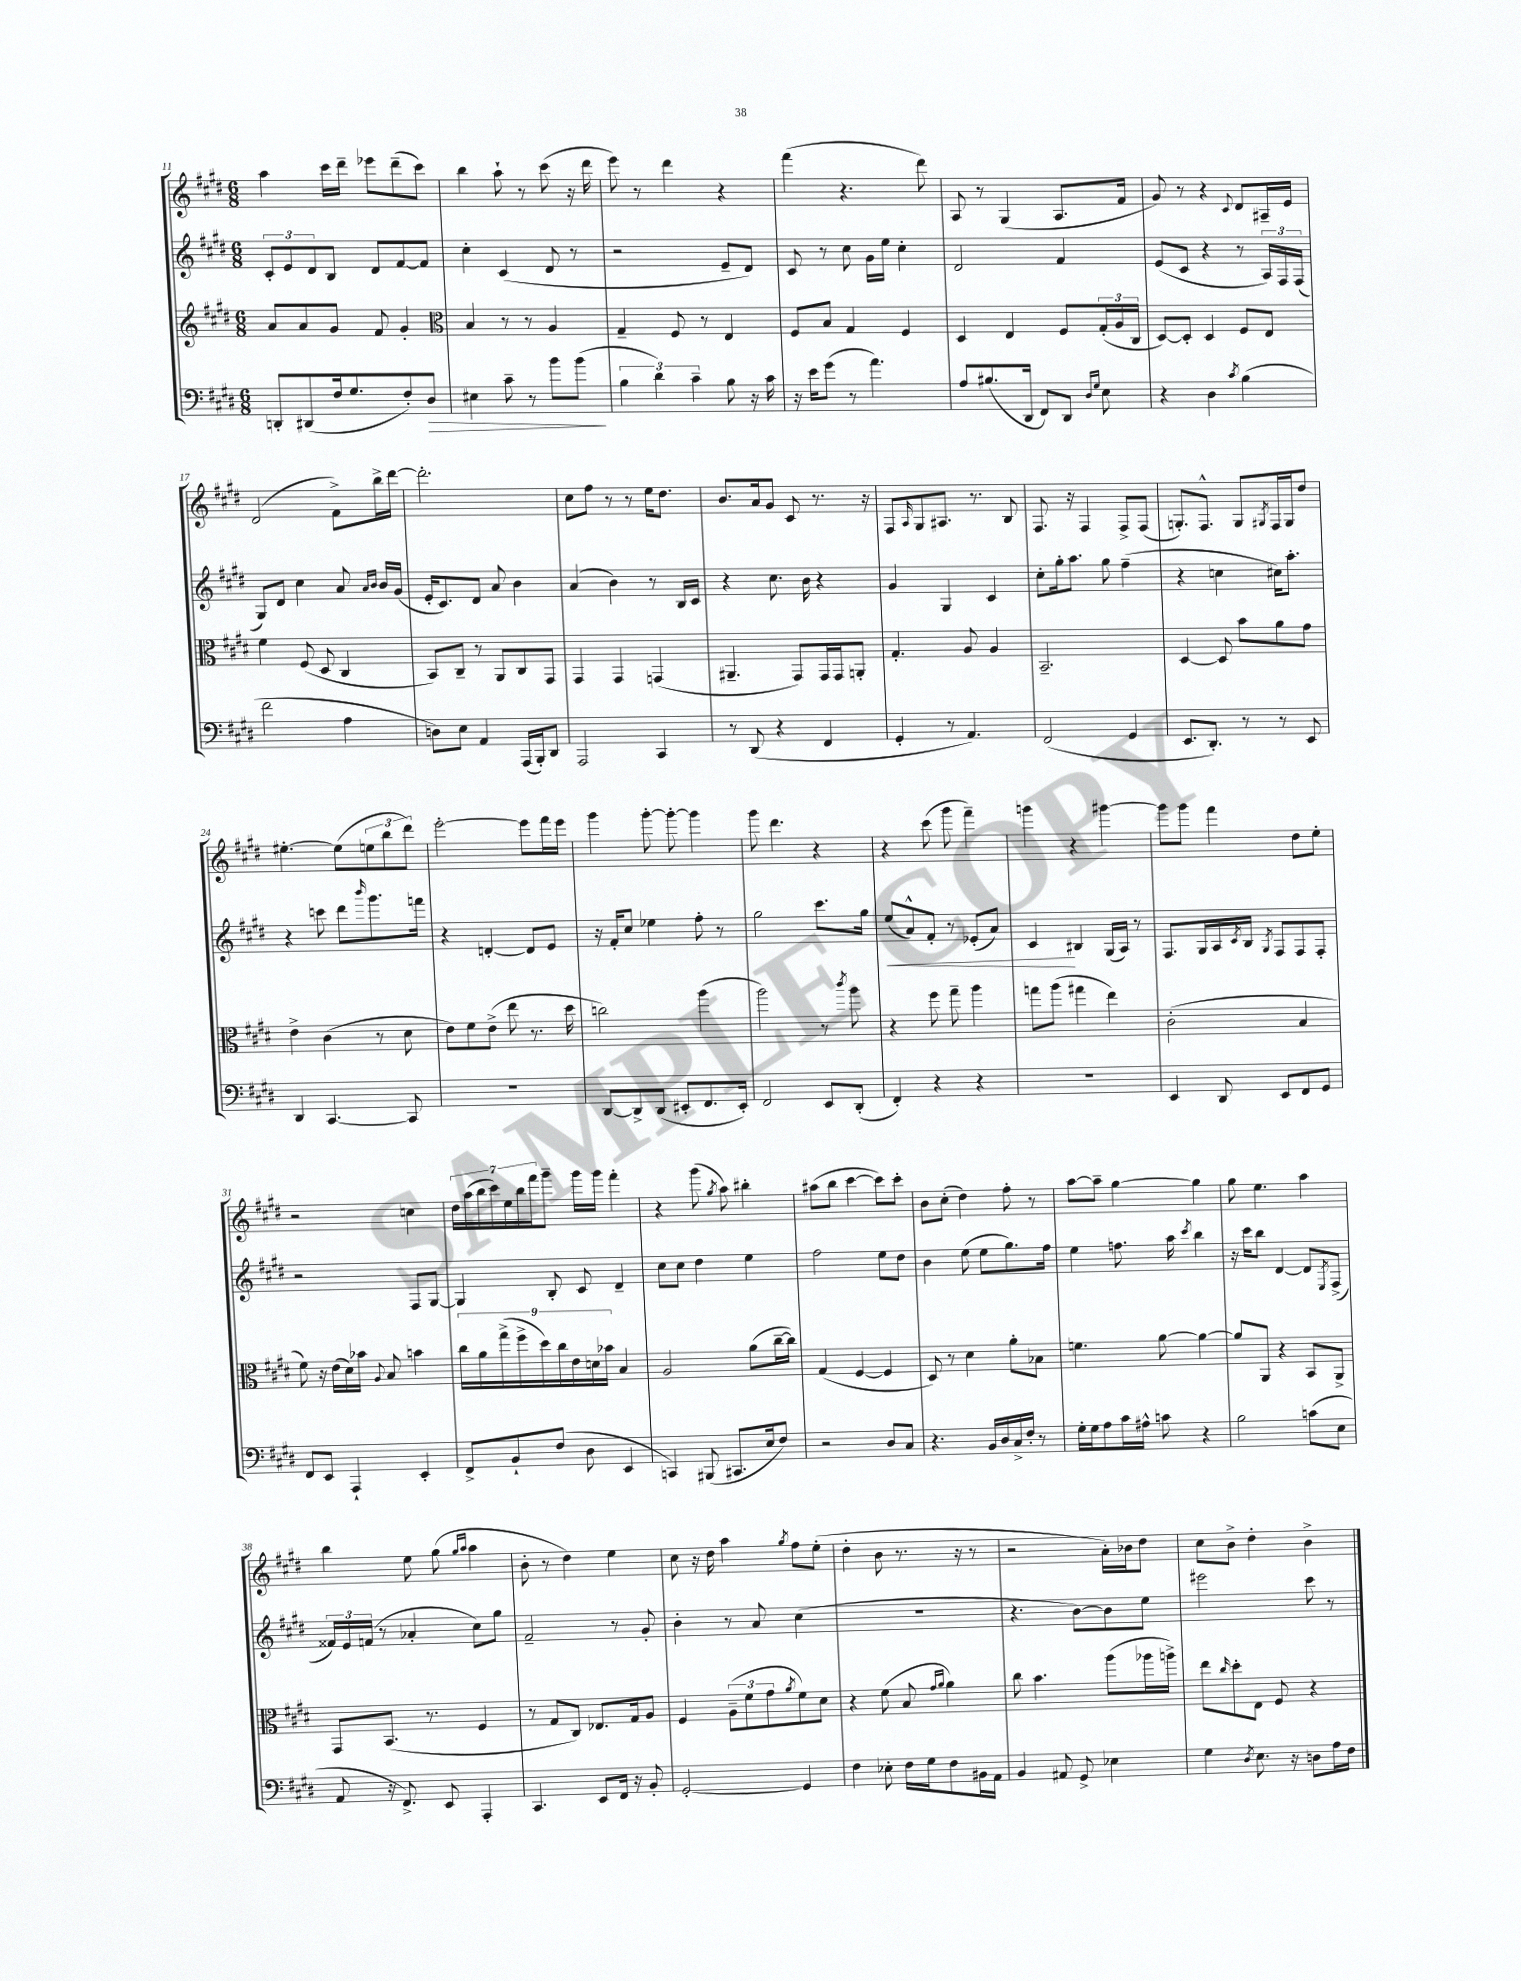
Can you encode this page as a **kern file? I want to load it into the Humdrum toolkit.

**kern	**dynam	**kern	**kern	**dynam	**kern
*part4	*part4	*part3	*part2	*part2	*part1
*staff4	*staff4	*staff3	*staff2	*staff2	*staff1
*clefF4	*	*clefG2	*clefG2	*	*clefG2
*k[f#c#g#d#]	*	*k[f#c#g#d#]	*k[f#c#g#d#]	*	*k[f#c#g#d#]
*M6/8	*	*M6/8	*M6/8	*	*M6/8
=11	=11	=11	=11	=11	=11
8DDn'/L	.	8a/L	12c#'/L	.	4aa\
.	.	.	12e/	.	.
(8DD#X/	.	8a/	.	.	.
.	.	.	12d#/	.	.
16F#/k	.	8g#/J	8B/J	.	16ccc#\LL
8.G#/	.	.	.	.	16ddd#~\JJ
.	.	8f#/	8d#/L	.	8eee-X\L
8F#'/)	.	4g#'/	[8f#/	.	(8ddd#~\
!	!LO:HP:b	!	!	!	!
8D#/J	>	.	8f#/J]	.	8ccc#\J)
=12	=12	=12	=12	=12	=12
*	*	*clefC3	*	*	*
4E#X\	.	4B/	4cc#'\	.	4bb\
8c#~\	.	8r	(4c#/	.	8aa`\
8r	.	8r	.	.	8r
8b\L	.	4A/	8d#/	.	(8ccc#\
(8b\J	.	.	8r	.	16r
.	.	.	.	.	16ddd#\
.	]	.	.	.	.
=13	=13	=13	=13	=13	=13
6B\	.	4G#~/	2r	.	8eee\)
.	.	.	.	.	8r
6d#\)	.	.	.	.	.
.	.	8F#/	.	.	4ddd#\
6c#~\	.	.	.	.	.
.	.	8r	.	.	.
8B\	.	4E/	8e~/L	.	4r
16r	.	.	8d#/J)	.	.
16c#\	.	.	.	.	.
=14	=14	=14	=14	=14	=14
16r	.	8F#/L	8c#/	.	(4fff#\
16e\KL	.	.	.	.	.
(8g#\J	.	8B/J	8r	.	.
8r	.	4G#/	8cc#\	.	4.r
4.a\)	.	.	16g#\LL	.	.
.	.	.	16ee\JJ	.	.
.	.	4F#/	4cc#'\	.	.
.	.	.	.	.	8ddd#\)
=15	=15	=15	=15	=15	=15
8A/L	.	4D#/	2d#/	.	8A/
(8.B#X/	.	.	.	.	8r
.	.	4E/	.	.	(4G#/
16DD#/Jk	.	.	.	.	.
8FF#/L)	.	.	.	.	.
8DD#/J	.	8F#/L	4f#/	.	8.A/L
16qqD#/LL	.	.	.	.	.
16qqG#/JJ	.	.	.	.	.
8E\	.	(24G#'/L	.	.	.
.	.	24A/	.	.	.
.	.	.	.	.	16f#/Jk
.	.	24C#/JJ	.	.	.
=16	=16	=16	=16	=16	=16
4r	.	[8D#/L)	(8e/L	.	8g#/)
.	.	8D#'/J]	8c#/J	.	8r
4D#\	.	4D#/	4r	.	4r
8qc#/	.	.	.	.	8qqc#/
(4B\	.	8F#/L	8r	.	8d#/L
.	.	8E/J	24A/LL)	.	16A#X~/L
.	.	.	24F#/	.	.
.	.	.	.	.	16e/JJ
.	.	.	(24F#/JJ	.	.
!!LO:LB:g=z
=17	=17	=17	=17	=17	=17
2f#\	.	4f#\	8G#/L)	.	(2d#/
.	.	.	8d#/J	.	.
.	.	(8F#/	4cc#\	.	.
.	.	8D#/	.	.	.
4A\	.	4C#/	8a/	.	8f#^\L)
.	.	.	16qqa/LL	.	.
.	.	.	16qqb/JJ	.	.
.	.	.	16b/LL	.	16bb^\L
.	.	.	(16g#/JJ	.	[16ddd#\JJ
=18	=18	=18	=18	=18	=18
8Dn\L)	.	8BB/L)	16e'/KL	.	2.ddd#'\]
.	.	.	8.c#/)	.	.
8E\J	.	8C#~/J	.	.	.
4AA/	.	8r	8d#/J	.	.
.	.	8AA/L	8a/	.	.
(16AAA/LL	.	8C#/	4b\	.	.
16BBB'/J)	.	.	.	.	.
8DD#/J	.	8GG#/J	.	.	.
=19	=19	=19	=19	=19	=19
2AAA/	.	4GG#/	(4a/	.	8cc#\L
.	.	.	.	.	8ff#\J
.	.	4GG#/	4b\)	.	8r
.	.	.	.	.	8r
4CC#/	.	(4GGn/	8r	.	16ee\KL
.	.	.	.	.	8.dd#\J
.	.	.	16B/LL	.	.
.	.	.	16c#/JJ	.	.
=20	=20	=20	=20	=20	=20
8r	.	4.AA#X~/	4r	.	8.b/L
(8DD#/	.	.	.	.	.
.	.	.	.	.	16a/k
4r	.	.	8.cc#\	.	8g#/J
.	.	8GG#/L)	.	.	8c#/
.	.	.	16b\	.	.
4FF#/	.	16GG#/L	4r	.	8.r
.	.	16GG#/J	.	.	.
.	.	8AAn'/J	.	.	.
.	.	.	.	.	16r
=21	=21	=21	=21	=21	=21
4GG#'/	.	4.G#'/	4g#/	.	8F#/L
.	.	.	.	.	16qqA/
.	.	.	.	.	8G#/
8r	.	.	4G#/	.	8.A#X/J
4.AA/)	.	8A/	.	.	.
.	.	.	.	.	8.r
.	.	4A/	4c#/	.	.
.	.	.	.	.	8B/
=22	=22	=22	=22	=22	=22
(2FF#/	.	2.BB~/	8cc#'\L	.	8.F#/
.	.	.	16gg#'\k	.	.
.	.	.	8.aa\J	.	16r
.	.	.	.	.	4F#/
.	.	.	8gg#\	.	.
4GG#/	.	.	(4ff#~\	.	8F#^/L
.	.	.	.	.	(8F#/J
=23	=23	=23	=23	=23	=23
8.EE/L	.	[4D#/	4r	.	8.Gn'/L)
8.DD#'/J)	.	.	.	.	8.F#^^/J
.	.	8D#/]	4ccn\	.	.
8r	.	8b\L	.	.	8G/L
.	.	.	.	.	8qG#X/
8r	.	8a\	16cc#X\KL)	.	16F#/L
.	.	.	8.aa'\J	.	16G#/J
8EE/	.	8g#\J	.	.	8dd#/J
!!LO:LB:g=z
=24	=24	=24	=24	=24	=24
4DD#/	.	4e^\	4r	.	[4.ee#X'\
[4.CC#/	.	(4c#\	8cccn\	.	.
.	.	.	8ddd#\L	.	(8ee#\L]
.	.	.	16qqbbb/	.	.
.	.	8r	8.ggg#\	.	12een\
.	.	.	.	.	12bb\
8CC#/]	.	8d#\	.	.	.
.	.	.	.	.	12ddd#\J)
.	.	.	16fffn\Jk	.	.
=25	=25	=25	=25	=25	=25
2.r	.	8e\L)	4r	.	[2eee'\
.	.	8f#\	.	.	.
.	.	(8e^\J	[4dn'/	.	.
.	.	8ee\	.	.	.
.	.	8.r	8d/L]	.	8eee\L]
.	.	.	8e/J	.	16fff#\L
.	.	16dd#\	.	.	16eee\JJ
=26	=26	=26	=26	=26	=26
[8DD#/L	.	2ccn\)	16r	.	4ggg#\
.	.	.	16f#'/KL	.	.
8DD#^/]	.	.	8cc#/J	.	.
(8DD#/J	.	.	4ee-X\	.	[8ggg#'\
8EE#X'/L	.	.	.	.	8ggg#'\_
8.FF#/	.	(4aa\	8ff#'\	.	4ggg#\]
.	.	.	8r	.	.
16EE#'/Jk)	.	.	.	.	.
=27	=27	=27	=27	=27	=27
2FF#/	.	2aa\)	2gg#\	.	8ggg#\
.	.	.	.	.	4.ddd#\
8EE/L	.	8r	8.ccc#\L	.	4r
.	.	8qccc#/	.	.	.
(8DD#'/J	.	8aa\	.	.	.
.	.	.	16gg#\Jk	.	.
=28	=28	=28	=28	=28	=28
!	!	!	!	!LO:HP:b	!
4FF#'/)	.	4r	(8ee/L	<	4r
.	.	.	8a^^/)	.	.
4r	.	8ff#\	8f#'/J	.	(8ccc#\
.	.	8gg#~\	8r	.	8ggg#\
4r	.	4aa\	(8e-X'/L	.	4fff#~\)
.	.	.	8a/J)	.	.
=29	=29	=29	=29	=29	=29
2.r	.	8ggn\L	4c#/	.	4gggn\
.	.	(8aa\J	.	.	.
.	.	4gg#X\	4B#X/	[	4r
.	.	4ee\)	(16G#/LL	.	[4ggg#X\
.	.	.	16A/JJ)	.	.
.	.	.	8r	.	.
=30	=30	=30	=30	=30	=30
4EE/	.	(2c#'\	8.F#/L	.	8ggg#\L]
.	.	.	.	.	8ggg#\J
.	.	.	16G#/L	.	.
8DD#/	.	.	16A/	.	4fff#\
.	.	.	8qc#/	.	.
.	.	.	16B/JJ	.	.
.	.	.	8qG#/	.	.
8EE/L	.	.	8F#/L	.	.
8FF#/	.	4B/	8F#/	.	8dd#\L
8GG#/J	.	.	8F#'/J	.	8ee'\J
!!LO:LB:g=z
=31	=31	=31	=31	=31	=31
8FF#/L	.	8f#\)	2r	.	2r
8EE/J	.	16r	.	.	.
.	.	(16e\LL	.	.	.
4AAA`/	.	16d#\)	.	.	.
.	.	16b-X\JJ	.	.	.
.	.	8qqA/	.	.	.
.	.	8B/	.	.	.
4EE'/	.	4bn\	8F#/L	.	4ccn\
.	.	.	[8G#/J	.	.
=32	=32	=32	=32	=32	=32
8FF#^/L	.	18cc#\LL	4G#/]	.	28dd#\LL
.	.	.	.	.	(28aa\
.	.	18a\	.	.	.
.	.	.	.	.	28bb\
.	.	.	.	.	28ccc#\)
.	.	(18gg#^\	.	.	.
8BB`/	.	.	.	.	.
.	.	.	.	.	28ee\
.	.	18ff#^\	.	.	.
.	.	.	.	.	28bb\
.	.	.	.	.	28fff#\J
.	.	18dd#\)	.	.	.
(8F#/J	.	.	8B'/	.	8ggg#~\J
.	.	18cc#\	.	.	.
.	.	18e\	.	.	.
8D#\	.	.	8c#/	.	16ggg#\LL
.	.	18dn\	.	.	.
.	.	.	.	.	16ggg#\JJ
.	.	18b-X\JJ	.	.	.
4EE/	.	4B/	4d#~/	.	4fff#'\
=33	=33	=33	=33	=33	=33
4CCn/)	.	2A/	8cc#\L	.	4r
.	.	.	8cc#\J	.	.
(8BBB#X/	.	.	4dd#\	.	(8ggg#\
.	.	.	.	.	8qgg#/
8.CC#X/L	.	.	.	.	8aa\)
.	.	(8a\L	4ee\	.	4bb#X'\
16E/k	.	.	.	.	.
8F#/J)	.	[16cc#~\L	.	.	.
.	.	16cc#\JJ])	.	.	.
=34	=34	=34	=34	=34	=34
2r	.	(4G#/	2ff#\	.	(8aa#X\L
.	.	.	.	.	8bb\J
.	.	[4F#/	.	.	[4ccc#\
8D#/L	.	4F#/]	8ee\L	.	8ccc#\L])
8C#/J	.	.	8dd#\J	.	8ccc#'\J
=35	=35	=35	=35	=35	=35
4.r	.	8D#/)	4b\	.	8b\L
.	.	8r	.	.	(8cc#'\J
.	.	4d#\	(8ee\	.	4dd#\)
16BB/LL	.	.	8ee\L	.	.
16D#/	.	.	.	.	.
16C#^/	.	8a'\L	8.gg#\)	.	8ff#'\
16F#'/JJ	.	.	.	.	.
8r	.	8B-X\J	.	.	8r
.	.	.	16ff#\Jk	.	.
=36	=36	=36	=36	=36	=36
16G#'\LL	.	4.fn\	4ee\	.	[8aa\L
16G#\J	.	.	.	.	.
8A\	.	.	.	.	8aa~\J]
16c#\L	.	.	8.ffn\	.	[4gg#\
16A#X^^\JJ	.	.	.	.	.
8cn\	.	[8a\	.	.	.
.	.	.	16aa\	.	.
.	.	.	8qccc#/	.	.
4r	.	4a\_	4bb\	.	4gg#\]
=37	=37	=37	=37	=37	=37
2B\	.	8a/L]	16r	.	8gg#\
.	.	.	16ccc#\KL	.	.
.	.	8AA/J	8bb\J	.	4.ee\
.	.	4r	[4d#/	.	.
(8cn\L	.	8BB/L	8d#/L]	.	4aa\
.	.	.	8qE/	.	.
8E\J	.	8AA^/J	(8F#^/J	.	.
!!LO:LB:g=z
=38	=38	=38	=38	=38	=38
8AA/	.	8GG#/L	24f##X/LL)	.	4bb\
.	.	.	24e/	.	.
.	.	.	(24fn/JJ	.	.
16r	.	(8.BB/J	8r	.	.
8.FF#^/)	.	.	.	.	.
.	.	.	4a-X'/	.	8ee\
.	.	8.r	.	.	.
8EE/	.	.	.	.	(8gg#\
.	.	.	.	.	16qqgg#/LL
.	.	.	.	.	16qqaa/JJ
4AAA'/	.	4F#/	8cc#\L)	.	4aa\
.	.	.	8gg#\J	.	.
=39	=39	=39	=39	=39	=39
4.CC#/	.	8r	2f#~/	.	8b'\
.	.	8G#/L	.	.	8r
.	.	8C#/J)	.	.	4dd#\)
8EE/L	.	8.E-X/L	.	.	.
16FF#/Jk	.	.	8r	.	4ee\
16r	.	16G#/k	.	.	.
8BB'/	.	8A/J	8g#'/	.	.
=40	=40	=40	=40	=40	=40
[2GG#'/	.	4F#/	4b'\	.	8cc#\
.	.	.	.	.	16r
.	.	.	.	.	16dd#\
.	.	(12A~\L	8r	.	4aa\
.	.	12f#\	.	.	.
.	.	.	8a/	.	.
.	.	12g#\	.	.	.
.	.	8qa/	.	.	8qgg#/
4GG#/]	.	8f#\)	(4cc#\	.	8ff#\L
.	.	8d#\J	.	.	(8ee'\J
=41	=41	=41	=41	=41	=41
4F#\	.	4r	2.r	.	4dd#'\
8E-X'\	.	(8f#\	.	.	8b\
16F#\LL	.	8B/	.	.	8.r
16G#\J	.	.	.	.	.
.	.	16qqg#/LL	.	.	.
.	.	16qqa/JJ	.	.	.
8F#\	.	4a\)	.	.	.
.	.	.	.	.	16r
16BB#X\L	.	.	.	.	8r
16AA\JJ	.	.	.	.	.
=42	=42	=42	=42	=42	=42
4BB/	.	8cc#\	4.r	.	2r
.	.	4.b\	.	.	.
8AA#X/	.	.	.	.	.
8GG#^/	.	.	[8b\L)	.	.
4E-X\	.	(8aa\L	8b\]	.	16a'\LL)
.	.	.	.	.	16b-X\J
.	.	16aa-X\L	8ee\J	.	8dd#\J
.	.	16aan^\JJ)	.	.	.
=43	=43	=43	=43	=43	=43
4G#\	.	8ee\L	2eee#X\	.	8cc#\L
.	.	16qqcc#/	.	.	.
.	.	8dd#'\	.	.	8b^\J
8qD#/	.	.	.	.	.
8.E\	.	8E\J	.	.	4dd#'\
.	.	8F#/	.	.	.
16r	.	.	.	.	.
8Dn\L	.	4r	8ccc#\	.	4b^\
16A\L	.	.	8r	.	.
16F#\JJ	.	.	.	.	.
==	==	==	==	==	==
*-	*-	*-	*-	*-	*-
